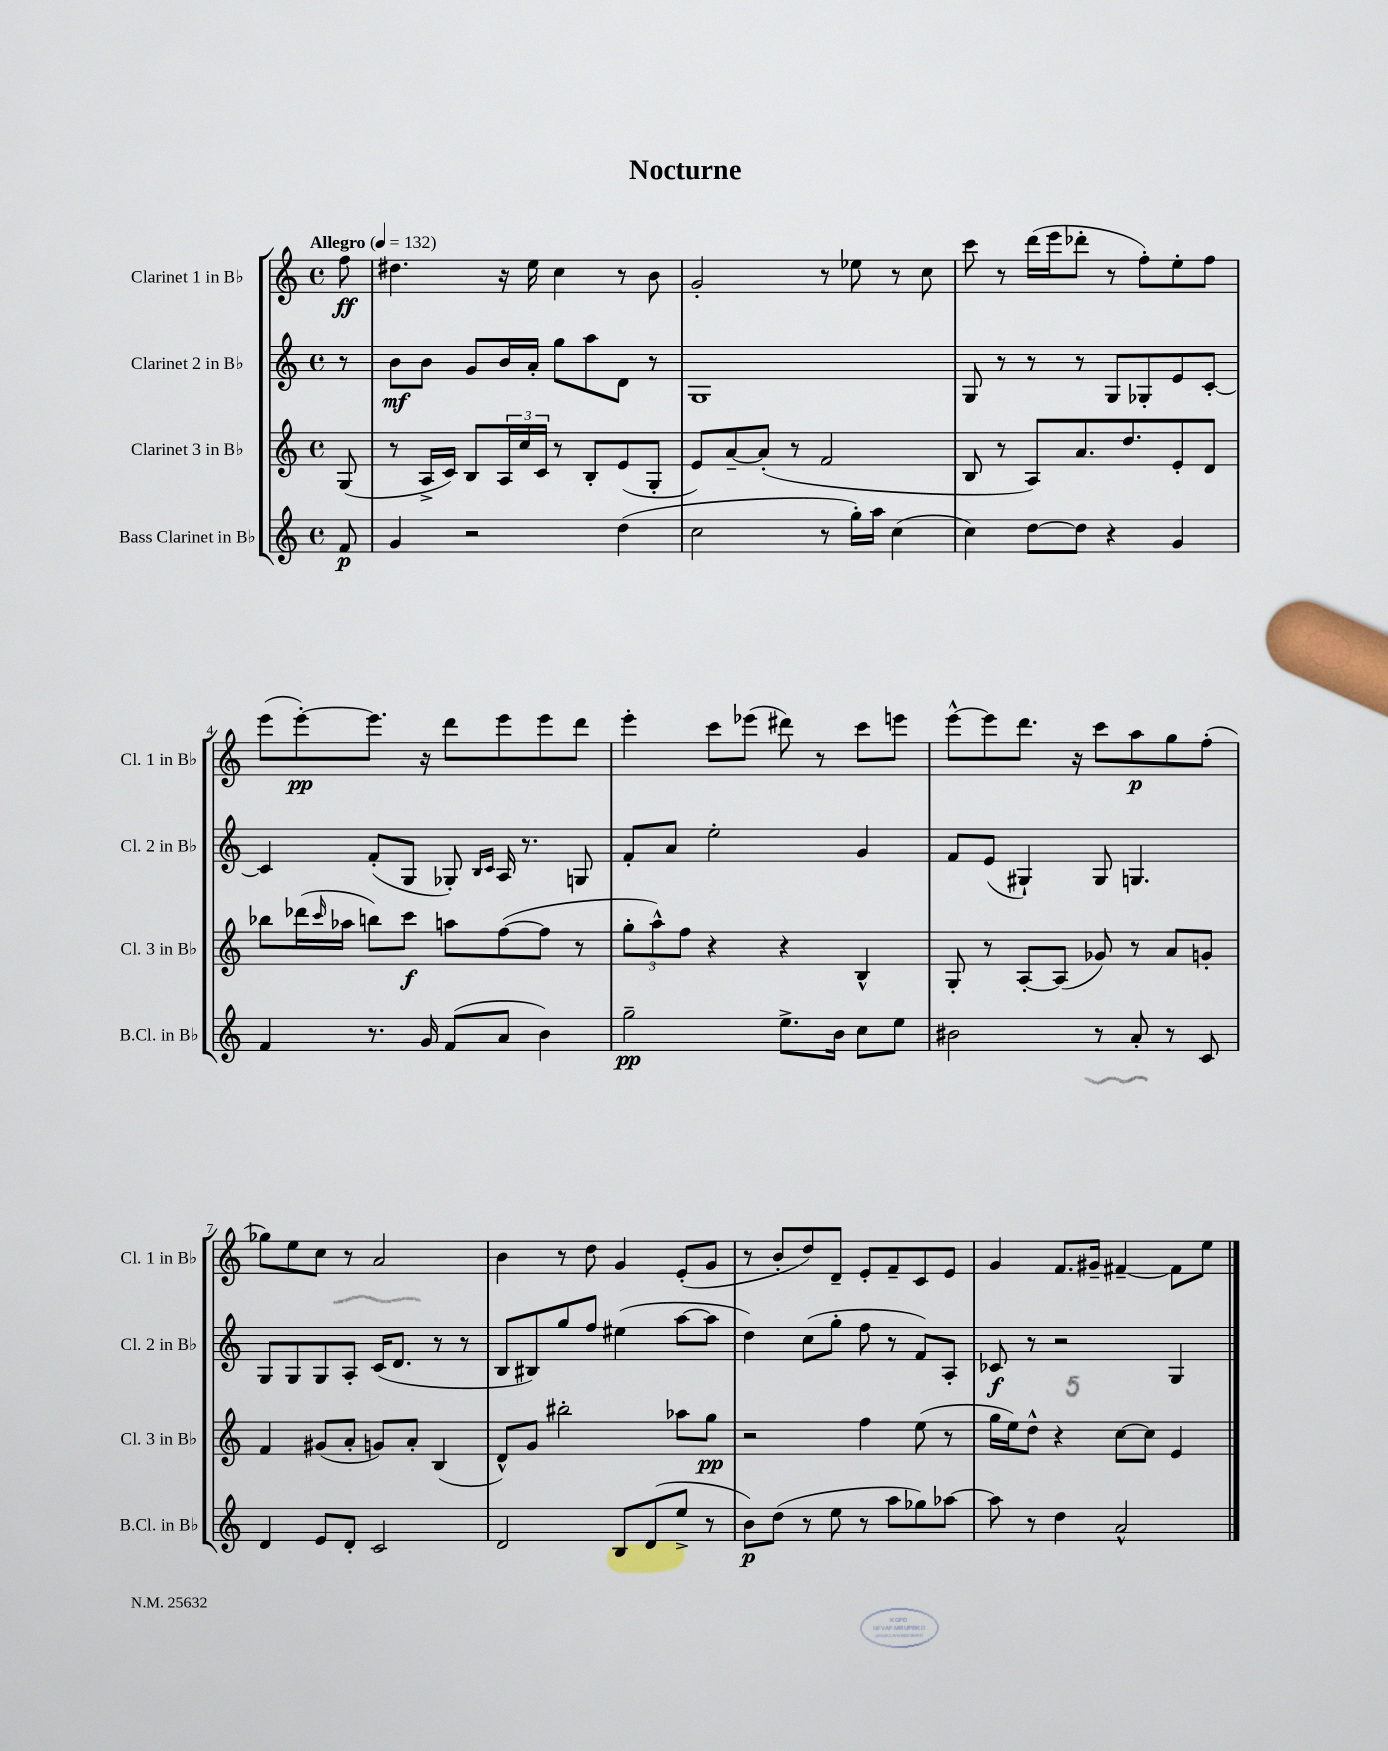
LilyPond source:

\header { title = "Nocturne" }
<<
\new StaffGroup <<
\new Staff = "s0" \with { instrumentName = "Clarinet 1 in Bb" shortInstrumentName = "Cl. 1 in Bb" } {
    \clef treble \key c \major \defaultTimeSignature \time 4/4 \partial 8 \tempo "Allegro" 4 = 132
    f''8\ff |
    dis''4. r16 e''16 c''4 r8 b'8 |
    g'2-. r8 ees''8 r8 c''8 |
    c'''8 r8 d'''16( e'''16 des'''8-. r8 f''8-.) e''8-. f''8 |
    e'''8( e'''8~-.\pp) e'''8. r16 d'''8 e'''8 e'''8 d'''8 |
    e'''4-. c'''8 ees'''8( dis'''8) r8 c'''8 e'''8 |
    e'''8~-^ e'''8 d'''8. r16 c'''8 a''8\p g''8 f''8-.( |
    ges''8) e''8 c''8 r8 a'2 |
    b'4 r8 d''8 g'4 e'8-.( g'8 |
    r8 b'8-. d''8) d'8-- e'8-. f'8-- c'8 e'8 |
    g'4 f'8. gis'16-- fis'4~-- fis'8 e''8 \bar "|." |
}
\new Staff = "s1" \with { instrumentName = "Clarinet 2 in Bb" shortInstrumentName = "Cl. 2 in Bb" } {
    \clef treble \key c \major \defaultTimeSignature \time 4/4 \partial 8
    r8 |
    b'8\mf b'8 g'8 b'16 a'16-. g''8 a''8 d'8 r8 |
    g1 |
    g8 r8 r8 r8 g8 ges8-. e'8 c'8~-. |
    c'4 f'8-.( g8 ges8-.) \grace { b16 c'16 } a16 r8. g8 |
    f'8-. a'8 e''2-. g'4 |
    f'8 e'8( gis4-!) gis8 g4. |
    g8 g8 g8 a8-. c'16( d'8. r8 r8 |
    b8 bis8) g''8 f''8 eis''4( a''8~ a''8 |
    d''4) c''8( g''8-. f''8 r8 f'8) a8-. |
    ces'8\f r8 r2 g4 \bar "|." |
}
\new Staff = "s2" \with { instrumentName = "Clarinet 3 in Bb" shortInstrumentName = "Cl. 3 in Bb" } {
    \clef treble \key c \major \defaultTimeSignature \time 4/4 \partial 8
    g8( |
    r8 a16-> c'16) b8 \tuplet 3/2 { a16 c''16 c'16 } r8 b8-. e'8( g8-. |
    e'8) a'8~-- a'8-.( r8 f'2 |
    b8 r8 a8) a'8. d''8. e'8-. d'8 |
    bes''8 des'''16( \grace { c'''16 } aes''16 b''8) c'''8\f a''8 f''8~( f''8 r8 |
    \tuplet 3/2 { g''8-. a''8-^) f''8 } r4 r4 b4-^ |
    g8-. r8 a8~-. a8( ges'8) r8 a'8 g'8-. |
    f'4 gis'8( a'8-. g'8) a'8-. b4( |
    d'8-^) g'8 bis''2-. aes''8 g''8\pp |
    r2 f''4 e''8( r8 |
    g''16 e''16) d''8-^ r4 c''8~ c''8 e'4 \bar "|." |
}
\new Staff = "s3" \with { instrumentName = "Bass Clarinet in Bb" shortInstrumentName = "B.Cl. in Bb" } {
    \clef treble \key c \major \defaultTimeSignature \time 4/4 \partial 8
    f'8\p |
    g'4 r2 d''4( |
    c''2 r8 g''16-.) a''16 c''4( |
    c''4) d''8~ d''8 r4 g'4 |
    f'4 r8. g'16 f'8( a'8 b'4) |
    g''2--\pp e''8.-> b'16 c''8 e''8 |
    bis'2 r8 a'8-. r8 c'8 |
    d'4 e'8 d'8-. c'2 |
    d'2 b8 d'8( e''8-> r8 |
    b'8\p) d''8( r8 e''8 r8 a''8 ges''8) aes''8~ |
    aes''8 r8 d''4 a'2-^ \bar "|." |
}
>>
>>
